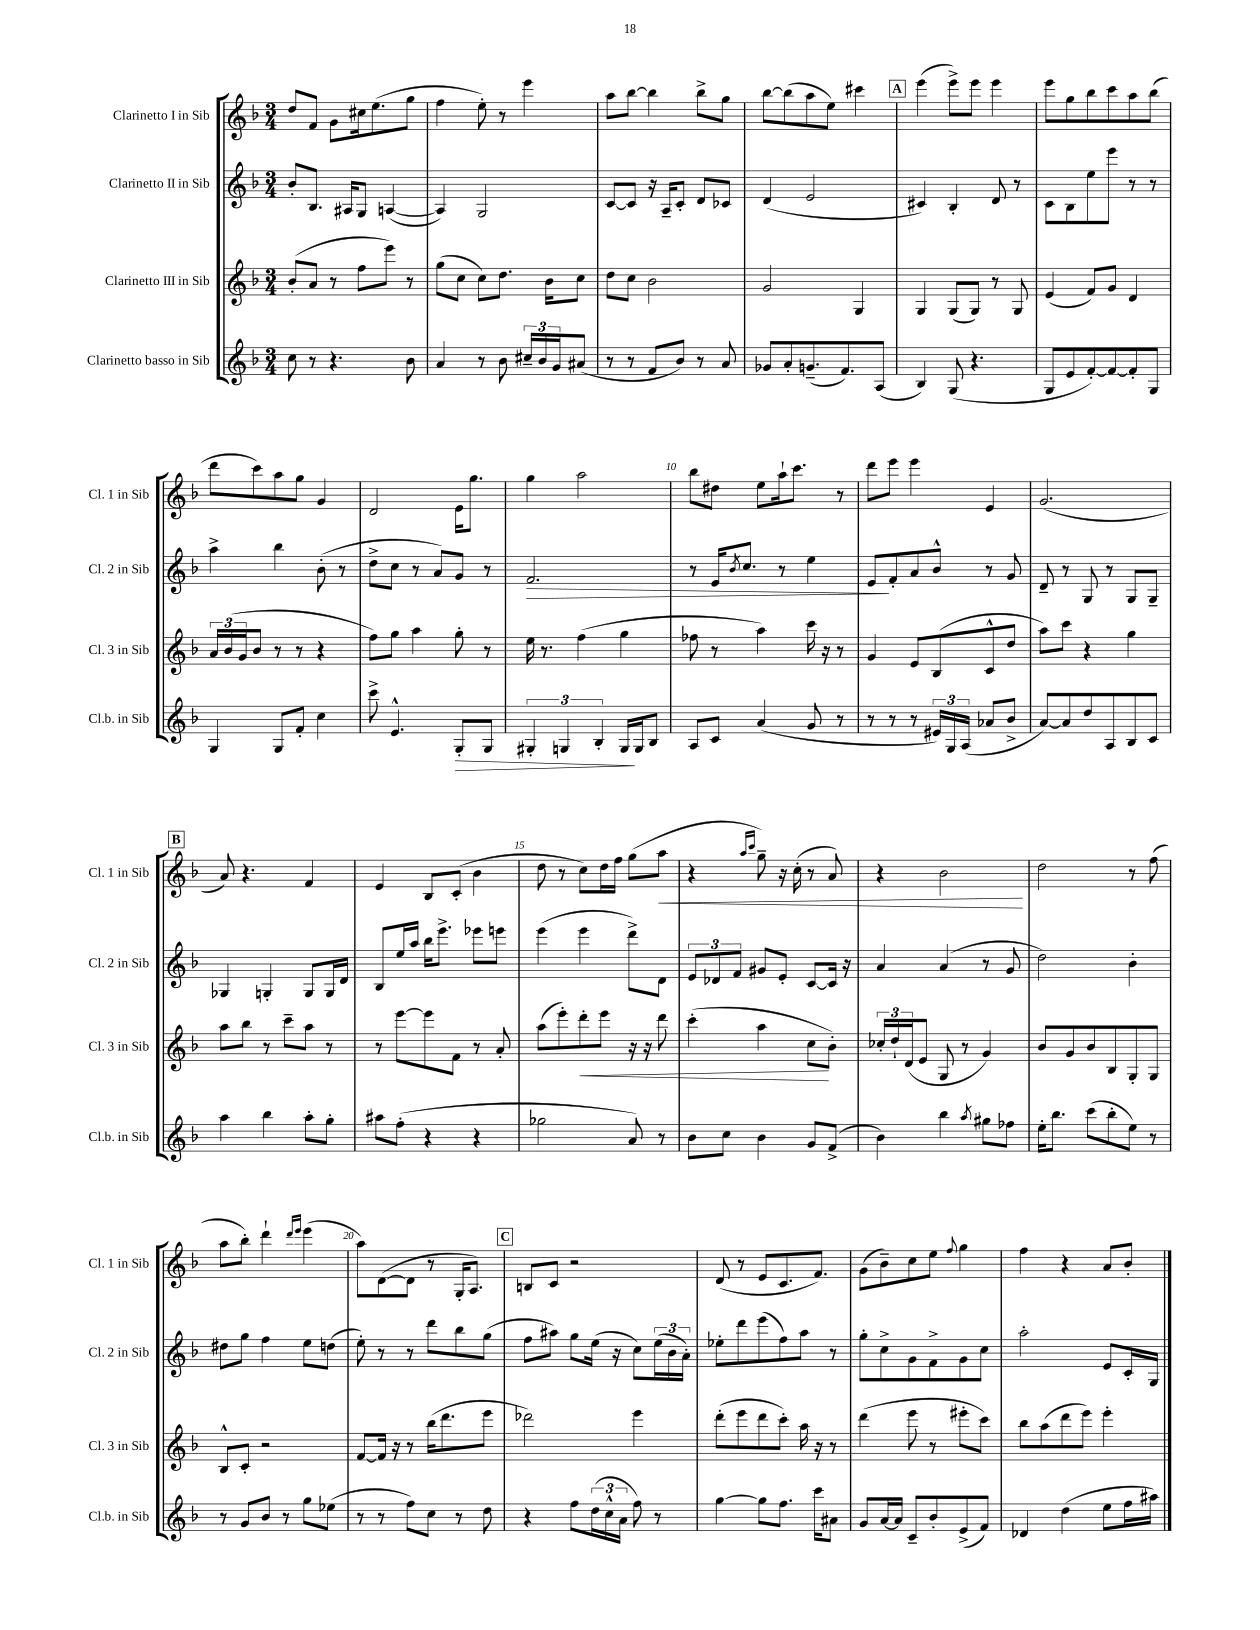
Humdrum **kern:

**kern	**kern	**kern	**kern
*staff4	*staff3	*staff2	*staff1
*clefG2	*clefG2	*clefG2	*clefG2
*k[b-]	*k[b-]	*k[b-]	*k[b-]
*M3/4	*M3/4	*M3/4	*M3/4
8cc\	(8b-'/L	8b-'/L	8dd/L
8r	8a/J	8.B-/J	8f/J
4.r	8r	.	8g\L
.	.	16A#/LK	.
.	8ff\L	8G/J	16cc#\k
.	.	.	(8.ee\
.	8eee\J)	([4A/	.
8b-\	8r	.	8gg\J
=	=	=	=
4a/	(8gg\L	4A/])	4ff\
.	8cc\J	.	.
8r	8cc\L)	2G/	8ee'\)
8b-\	8.dd\J	.	8r
24cc#~/LL	.	.	4eee\
24b-/	.	.	.
.	16b-\LK	.	.
24g/J	.	.	.
(8a#/J	8cc\J	.	.
=	=	=	=
8r	8dd\L	[8c/L	8aa\L
8r	8cc\J	8c/]J	[8bb-\J
8f/L	2b-\	16r	4bb-\]
.	.	16A~/LK	.
8b-/J)	.	8c'/J	.
8r	.	8d/L	8bb-^\L
8a/	.	8c-/J	8gg\J
=	=	=	=
8g-/L	2g/	(4d/	[8bb-\L
8a'/	.	.	(8bb-\]
(8.g~/	.	2e/	8aa\
.	.	.	8ee\J)
8.f/)	.	.	.
.	4G/	.	4ccc#\
(8A/J	.	.	.
=	=	=	=
4B-/)	4G/	4c#/)	(4eee\
(8G/	(8G/L	4B-'/	8eee^\L)
4.r	8G/J)	.	8eee\J
.	8r	8d/	4eee\
.	8G/	8r	.
=	=	=	=
8G/L	(4e/	8c\L	8eee\L
8e/	.	8B-\	8gg\
[8f'/)	8f/L)	8ee\	8bb-\
8f/_	8g/J	8eee\J	8ccc\
8f'/]	4d/	8r	8aa\
8G/J	.	8r	(8bb-\J
=	=	=	=
4G/	24a/LL	4aa^\	8ddd\L
.	(24b-/	.	.
.	24g/J	.	.
.	8b-/J	.	8ccc\)
8G/L	8r	4bb-\	8aa\
8f'/J	8r	.	8gg\J
4cc\	4r	(8b-'\	4g/
.	.	8r	.
=	=	=	=
8ccc^\	8ff\L)	8dd^\L	2d/
4.e^^/	8gg\J	8cc\J	.
.	4aa\	8r	.
.	.	8a/L)	.
8G'/L	8gg'\	8g/J	16e\LK
.	.	.	8.gg\J
8G/J	8r	8r	.
=	=	=	=
6G#'/	16ee\	2.f/	4gg\
.	8.r	.	.
6G/	.	.	.
.	(4ff\	.	2aa\
6B-'/	.	.	.
16G/LL	4gg\	.	.
16G/J	.	.	.
8B-/J	.	.	.
=	=	=	=
8A/L	8ff-\	8r	8bb-\L
8c/J	8r	16e/LK	8dd#\J
.	.	8qb-/	.
.	.	8.cc/J	.
(4a/	4aa\)	.	8ee\L
.	.	8r	16aa`\k
.	.	.	8.ccc\J
8g/	16ccc\	4ee\	.
.	16r	.	.
8r	8r	.	8r
=	=	=	=
8r	4g/	8e/L	8ddd\L
8r	.	8f'/	8eee\J
8r	8e/L	8a/	4eee\
24e#/LL)	(8B-/	8b-^^/J	.
24G/	.	.	.
(24A/JJ	.	.	.
8a-/L	8c^^/	8r	4e/
8b-^/J	8dd/J	8g/	.
=	=	=	=
[8a/L)	8aa\L)	8d~/	(2.g/
8a/]	8ccc\J	8r	.
8dd/	4r	8G/	.
8A/	.	8r	.
8B-/	4gg\	8G/L	.
8c/J	.	8G~/J	.
=	=	=	=
4aa\	8aa\L	4G-/	8a/)
.	8bb-\J	.	4.r
4bb-\	8r	4G'/	.
.	8ccc~\L	.	.
8aa'\L	8aa\J	8G/L	4f/
8gg'\J	8r	16G/L	.
.	.	16d/JJ	.
=	=	=	=
8aa#\L	8r	8B-/L	4e/
(8ff'\J	[8eee\L	16ee/L	.
.	.	16aa/JJ	.
4r	8eee\]	16bb-\LK	8B-/L
.	.	8.eee^\J	.
.	8f\J	.	(8c'/J
4r	8r	8eee-\L	4b-\
.	8a'/	8eee\J	.
=	=	=	=
2gg-\	(8aa\L	(4eee\	8dd\
.	8eee'\)	.	8r
.	8ddd'\	4eee\	8cc\L)
.	8eee\J	.	16dd\L
.	.	.	16ff\JJ
8a/)	16r	8ddd^\L)	(8gg\L
.	16r	.	.
8r	8ddd\	8d\J	8aa\J
=	=	=	=
8b-\L	(4ccc'\	12e/L	4r
.	.	12d-/	.
8cc\J	.	.	.
.	.	12f/J	.
.	.	.	16qqaa/LL
.	.	.	16qqccc/JJ
4b-\	4aa\	8g#/L	8gg~\)
.	.	8e'/J	16r
.	.	.	(16cc'\
8g/L	8cc\L	[8c/L	8r
(8f^/J	8b-'\J)	16c/]Jk	8a/)
.	.	16r	.
=	=	=	=
4b-\)	24cc-'/LL	4a/	4r
.	24dd`/	.	.
.	(24d/J	.	.
.	8e/J	.	.
4bb-\	8G/	(4a/	2b-\
.	8r	.	.
8qaa/	.	.	.
8gg#\L	4g/)	8r	.
8ff-\J	.	8g/	.
=	=	=	=
16ee'\LK	8b-/L	2dd\)	2dd\
8.bb-\J	.	.	.
.	8g/	.	.
(8ccc\L	8b-/	.	.
8bb-'\	8B-/	.	.
8ee\J)	8G'/	4b-'\	8r
8r	8G/J	.	(8ff\
=	=	=	=
8r	8B-^^/L	8dd#\L	8aa\L
8g/L	8c'/J	8gg\J	8bb-'\J)
8b-/J	2r	4ff\	4ddd`\
8r	.	.	.
.	.	.	16qqddd/LL
.	.	.	16qqeee/JJ
8gg\L	.	8ee\L	(4eee\
(8ee-\J	.	(8dd\J	.
=	=	=	=
8r	[8f/L	8ee'\)	8aa\L)
8r	16f/]Jk	8r	([8d\
.	16r	.	.
8ff\L)	8r	8r	8d\]J
8cc\J	(16bb-\LK	8ddd\L	8r
.	8.ddd\	.	.
8r	.	8bb-\	16G'/LK
.	.	.	8.A/J)
8dd\	8eee\J	(8gg\J	.
=	=	=	=
4r	2ddd-\)	8ff\L	8B/L
.	.	8aa#\J)	8c/J
8ff\L	.	8gg\L	2r
(24dd\L	.	(16ee\Jk	.
24cc^^\	.	.	.
.	.	16r	.
24a\JJ	.	.	.
8ff\)	4eee\	8cc\L)	.
8r	.	(24ee\L	.
.	.	24b-\	.
.	.	24a'\JJ)	.
=	=	=	=
[4gg\	(8ddd'\L	8ee-'\L	(8d/
.	8eee\	8ddd\	8r
8gg\]L	8ddd\	(8eee\	8e/L
8.ff\J	8ccc'\J)	8ff\)	8.c/
.	16aa\	8aa\J	.
16ccc\LK	16r	.	8.f/J)
8a#\J	8r	8r	.
=	=	=	=
8g/L	(4ddd\	8gg'\L	(8g\L
[16a/L	.	8cc^\	8b-~\)
16a/]JJ	.	.	.
8c~/L	8eee\	8g\	8cc\
8b-'/	8r	8f^\	8ee\J
.	.	.	8qqff/
(8e^/	8eee#'\L	8g\	4gg\
8f/J)	8ccc\J)	8cc\J	.
=	=	=	=
4d-/	8bb-\L	2aa'\	4ff\
.	(8aa\	.	.
(4dd\	8ddd\	.	4r
.	8eee\J)	.	.
8ee\L	4eee'\	8e/L	8a/L
16ff\L	.	16c'/L	8b-'/J
16aa#\JJ)	.	16G/JJ	.
==	==	==	==
*-	*-	*-	*-
